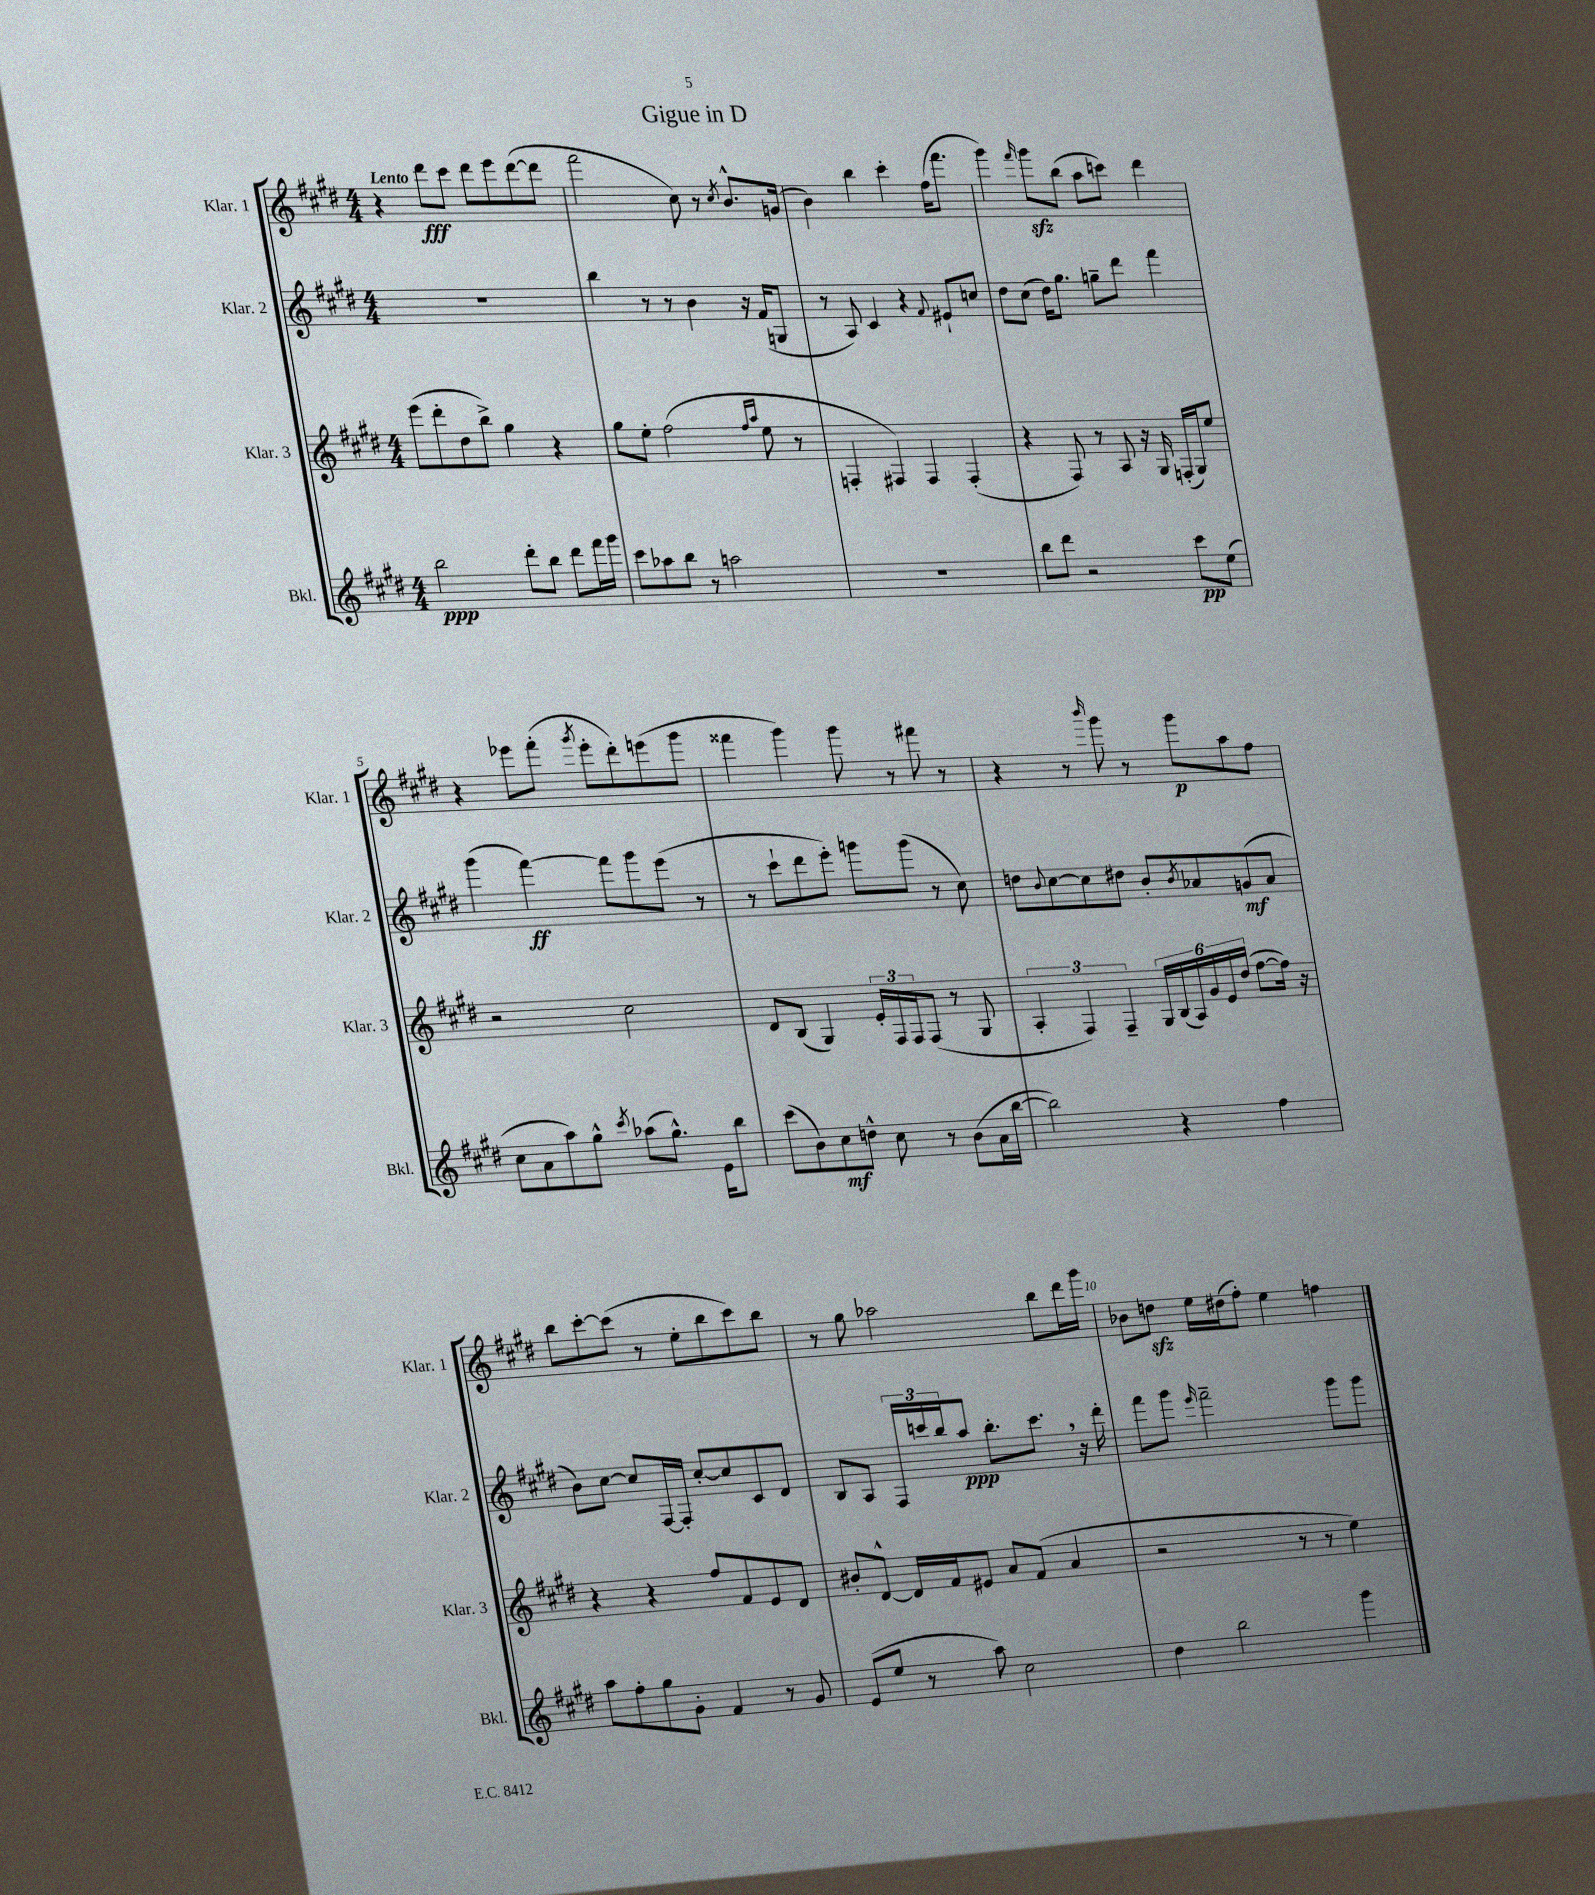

**kern	**kern	**kern	**kern
*staff4	*staff3	*staff2	*staff1
*clefG2	*clefG2	*clefG2	*clefG2
*k[f#c#g#d#]	*k[f#c#g#d#]	*k[f#c#g#d#]	*k[f#c#g#d#]
*M4/4	*M4/4	*M4/4	*M4/4
2bb	(8eee	1r	4r
.	8ddd#'	.	.
.	8dd#	.	8ddd#
.	8bb^)	.	8ccc#
8ddd#'	4gg#	.	8ddd#
8bb	.	.	8eee
8ddd#	4r	.	([8ddd#
16fff#	.	.	8ddd#]
16ggg#	.	.	.
=	=	=	=
8ccc#	8gg#	4bb	2fff#
8aa-	8ee'	.	.
8bb	(2ff#	8r	.
8r	.	8r	.
2aa	.	4b	8cc#)
.	.	.	8r
.	16qqff#	.	.
.	16qqaa	.	8qcc#
.	8ee	16r	8.b^^
.	.	(16f#	.
.	8r	8G	.
.	.	.	(16g
=	=	=	=
1r	4F'	8r	4b)
.	.	8A)	.
.	4F#)	4c#	4bb
.	4F#	4r	4ccc#'
.	.	8qqf#	.
.	(4F#'	8e#`	(16ff#
.	.	.	8.fff#
.	.	8cc	.
=	=	=	=
8bb	4r	8dd#	4ggg#)
8ddd#	.	(8cc#	.
.	.	.	16qqfff#
2r	8F#)	16dd#)	8ggg#
.	.	8.gg#	.
.	8r	.	(8bb
.	8A	8gg~	8aa
.	16r	8ddd#	8ccc)
.	16G#	.	.
8ccc#	(16F'	4fff#	4ddd#
.	16G#)	.	.
(8ee	8ee	.	.
=	=	=	=
8cc#	2r	(4ggg#	4r
8a	.	.	.
8aa)	.	[4fff#)	8eee-
8gg#^^	.	.	(8fff#'
8qccc#	.	.	8qggg#
(8aa-	2cc#	8fff#]	8eee-'
8.gg#^^)	.	8ggg#	8ddd#')
.	.	(8eee	(8eee
16e	.	.	.
8bb	.	8r	8ggg#
=	=	=	=
(8ccc#	8d#	8r	4fff##
8b)	(8B	8ccc#`	.
8cc#	4G#)	8ddd#	4ggg#)
8dd^^	.	8eee')	.
8cc#	24e'	8ggg	8ggg#
.	24F#	.	.
.	24F#	.	.
8r	(8F#	(8ggg	8r
(8b	8r	8r	8fff#
16a	8G#	8cc#)	8r
[16bb	.	.	.
=	=	=	=
2bb])	6A'	8dd	4r
.	.	8qqb	.
.	.	[8cc#	.
.	6F#)	.	.
.	.	8cc#]	8r
.	6F#~	.	.
.	.	.	16qqbbb
.	.	8dd#	8ggg#
4r	24G#	8b'	8r
.	(24B	.	.
.	24A)	.	.
.	.	8qb	.
.	24g#	8a-	8ggg#
.	24e	.	.
.	(24dd#	.	.
4ff#	[8ff#	(8g	8aa
.	16ff#])	8a-	8ff#
.	16r	.	.
=	=	=	=
8aa	4r	8b)	8bb
8ff#'	.	[8cc#	[8ccc#'
8gg#	4r	8cc#]	(8ccc#]
8g#'	.	[16F#	8r
.	.	16F#']	.
4f#	8ff#	[8cc#'	8ee'
.	8f#	8cc#]	8bb
8r	8e	8c#	8ccc#)
8g#	8d#	8d#	8bb
=	=	=	=
(8e	8b#'	8B	8r
8ee	[8d#^^	8A	8gg#
8r	16d#]	24F#	2aa-
.	.	24ccc	.
.	16f#	.	.
.	.	24bb	.
8aa)	8e#	8aa	.
2cc#	8a	8.bb'	.
.	(8f#	.	.
.	.	8.ccc	.
.	4a	.	8bb
.	.	16r	16ddd#
.	.	16ddd#'	16ggg#
=	=	=	=
4dd#	2r	8fff#	8b-
.	.	8ggg#	8dd
.	.	16qqeee	.
2bb	.	2fff#~	16ee
.	.	.	(16dd#
.	.	.	8ff#')
.	8r	.	4ee
.	8r	.	.
4ggg#	4ee)	8ggg#	4ff
.	.	8ggg#	.
==	==	==	==
*-	*-	*-	*-
